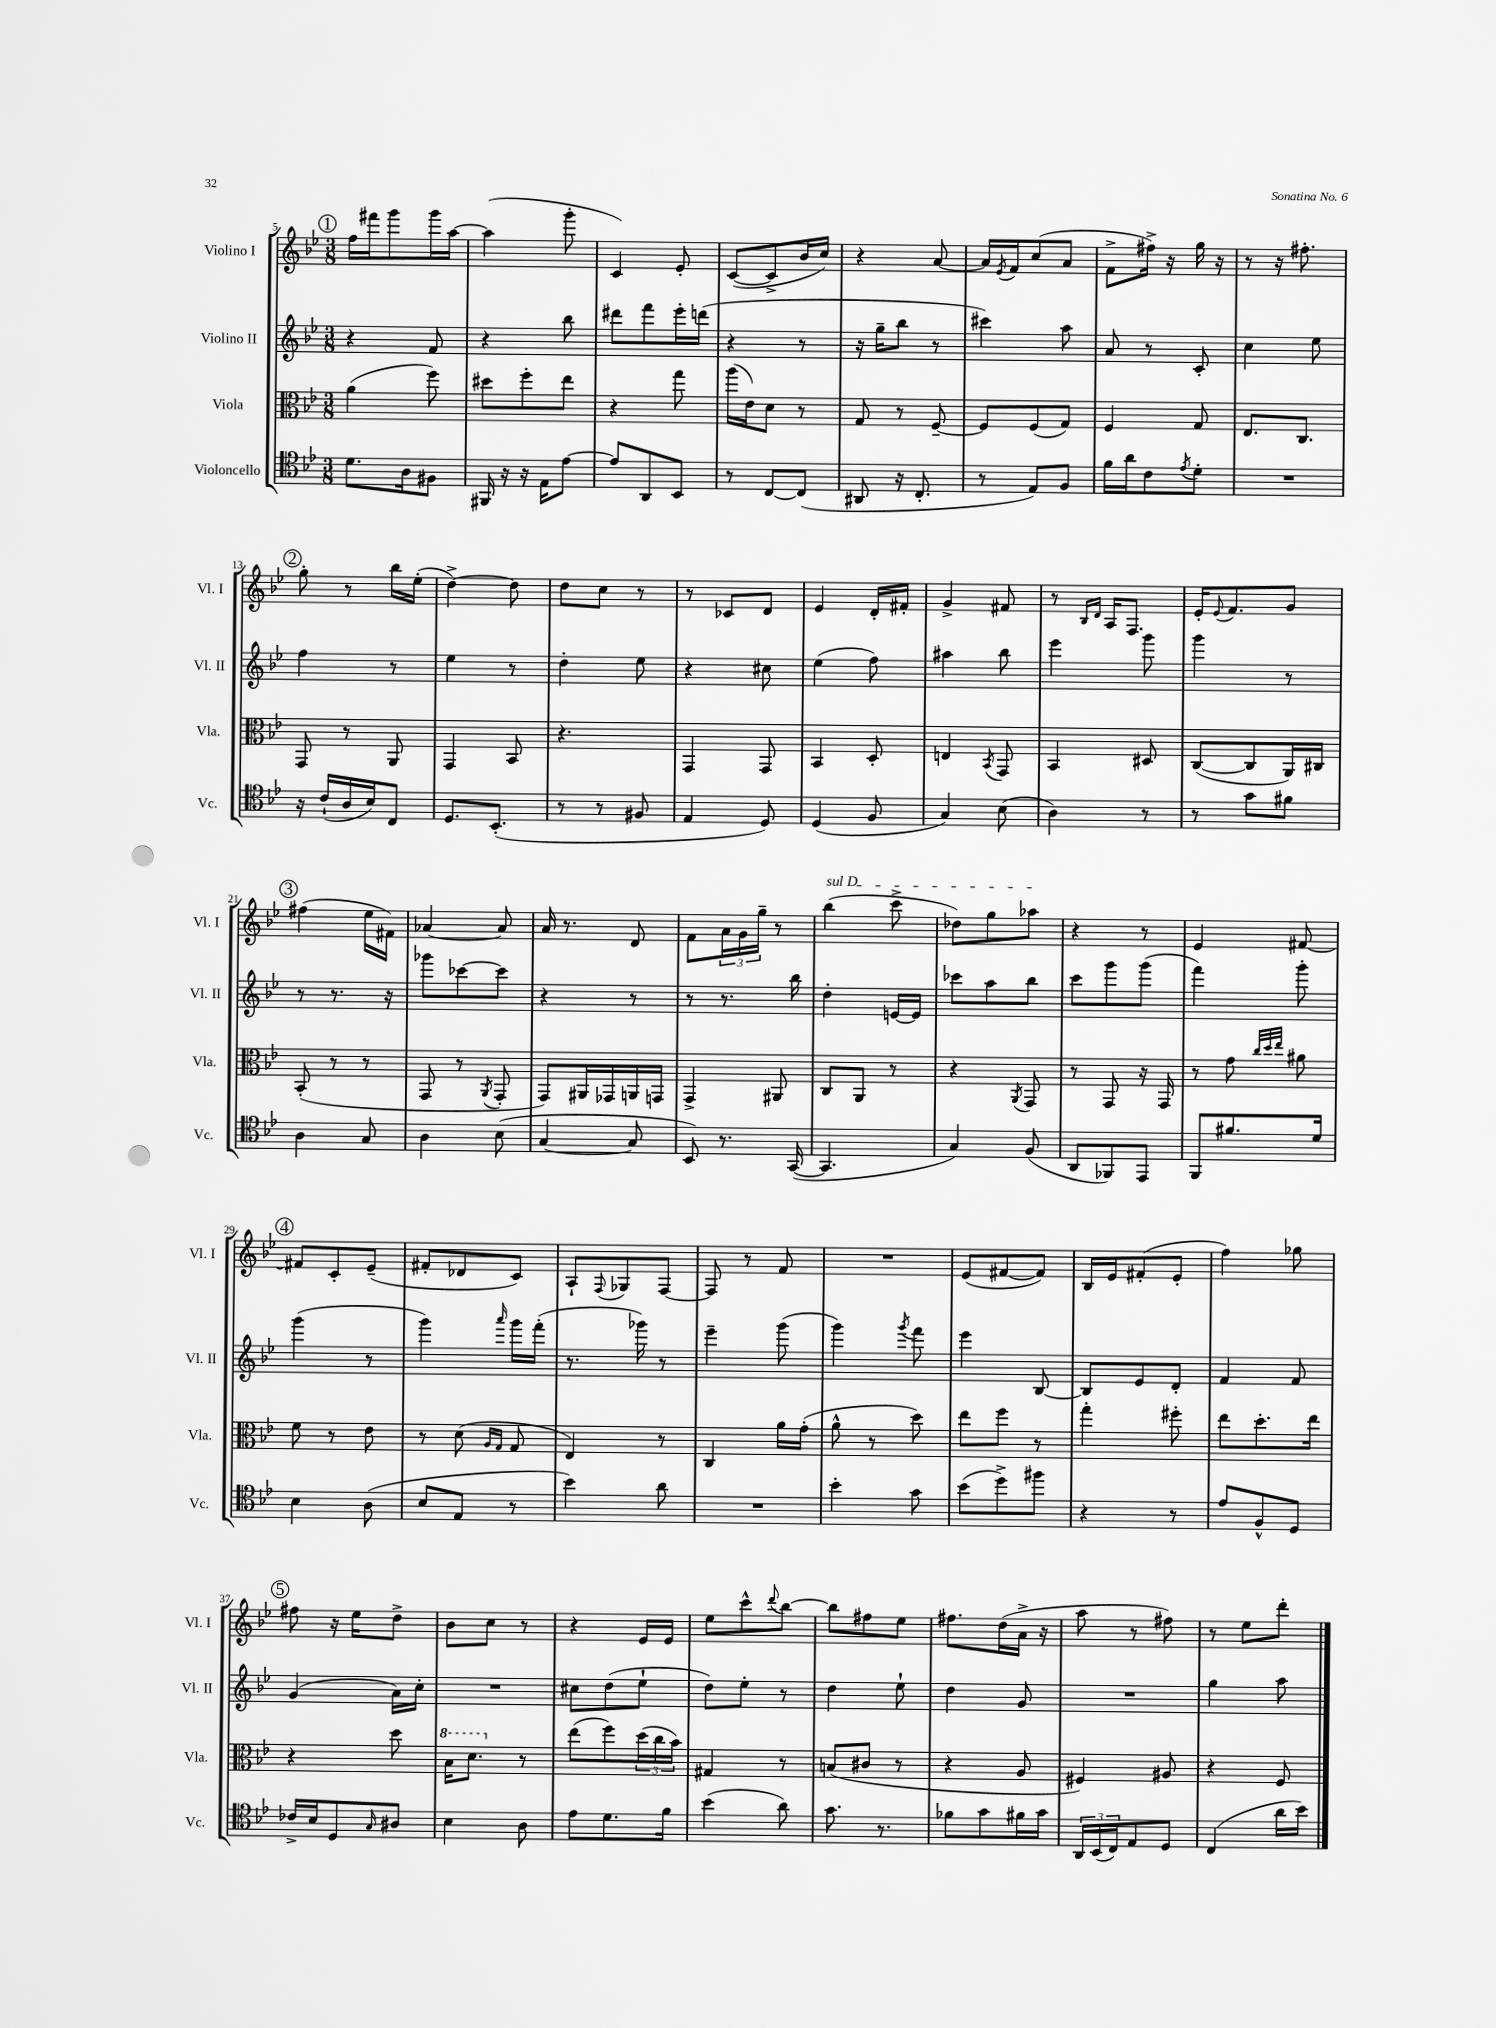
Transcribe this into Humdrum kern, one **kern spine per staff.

**kern	**kern	**kern	**kern
*staff4	*staff3	*staff2	*staff1
*clefC4	*clefC3	*clefG2	*clefG2
*k[b-e-]	*k[b-e-]	*k[b-e-]	*k[b-e-]
*M3/8	*M3/8	*M3/8	*M3/8
8.d\L	(4a\	4r	16ff\LL
.	.	.	16fff#\J
.	.	.	8ggg\
16A\k	.	.	.
8F#\J	8ff\)	8f/	16ggg\L
.	.	.	[16aa\JJ
=	=	=	=
16FF#/	8dd#\L	4r	(4aa\]
16r	.	.	.
16r	8ff'\	.	.
16E-\LK	.	.	.
[8e-\J	8ee-\J	8bb-\	8ggg'\
=	=	=	=
8e-/]L	4r	8ddd#\L	4c/)
8AA/	.	8fff\	.
8BB-/J	8gg\	16eee-'\L	8e-'/
.	.	(16ddd\JJ	.
=	=	=	=
8r	(16aa\LL	4r	([8c/L
.	16e-\J)	.	.
[8C/L	8d\J	.	8c^/]
(8C/]J	8r	8r	16b-/L
.	.	.	16cc/JJ)
=	=	=	=
8AA#/	8G/	16r	4r
.	.	16gg~\LK	.
16r	8r	8bb-\J	.
8.C'/	.	.	.
.	[8F~/	8r	[8a/
=	=	=	=
8r	8F/]L	4ccc#\)	16a/]LL
.	.	.	8qe-/
.	.	.	16f/J
8E-/L)	(8F/	.	(8cc/
8F/J	8G/J)	8aa\	8a/J
=	=	=	=
16f\LL	4F/	8a/	8f^\L
16a\J	.	.	.
8c\	.	8r	16ff#^\Jk)
.	.	.	16r
8qe-/	.	.	.
8d'\J	8G/	8c'/	16gg\
.	.	.	16r
=	=	=	=
4.r	8.E-/L	4cc\	8r
.	.	.	16r
.	8.C/J	.	8.ff#'\
.	.	8ee-\	.
=	=	=	=
16r	8GG/	4ff\	8gg'\
(16c`/LL	.	.	.
16A/	8r	.	8r
16B-/J)	.	.	.
8C/J	8AA/	8r	16bb-\LL
.	.	.	(16ee-'\JJ
=	=	=	=
8.D/L	4GG/	4ee-\	[4dd^\)
(8.BB-'/J	.	.	.
.	8BB-/	8r	8dd\]
=	=	=	=
8r	4.r	4dd'\	8dd\L
8r	.	.	8cc\J
8F#/	.	8ee-\	8r
=	=	=	=
4E-/	4GG/	4r	8r
.	.	.	8c-/L
8D/)	8GG/	8cc#\	8d/J
=	=	=	=
(4D/	4BB-/	(4ee-\	4e-/
8F/	8D'/	8ff\)	16d'/LL
.	.	.	16f#'/JJ
=	=	=	=
4G/)	4E/	4aa#\	4g^/
.	8qBB-/	.	.
(8B-\	8GG/	8bb-\	8f#/
=	=	=	=
4A\)	4BB-/	4eee-\	8r
.	.	.	16qqB-/LL
.	.	.	16qqd/JJ
.	.	.	16A/LK
.	.	.	8.F/J
8r	8D#/	8ggg\	.
=	=	=	=
8r	([8C/L	4ggg\	16e-'/LK
.	.	.	8qqe-/
.	.	.	8.f/
8g\L	8C/]	.	.
8f#\J	16AA/L)	8r	8g/J
.	16C#/JJ	.	.
=	=	=	=
4A\	(8BB-'/	8r	(4ff#\
.	8r	8.r	.
8G/	8r	.	16ee-\LL
.	.	16r	16f#\JJ)
=	=	=	=
4A\	8GG/	8ggg-\L	[4a-/
.	8r	[8ccc-\	.
.	8qAA/	.	.
(8B-\	8GG'/	8ccc-\]J	8a-/]
=	=	=	=
[4G/	8GG/L)	4r	16a/
.	.	.	8.r
.	16AA#/L	.	.
.	16GG-/	.	.
8G/]	16AA/	8r	8d/
.	16GG/JJ	.	.
=	=	=	=
8BB-/)	4GG^/	8r	8f\L
8.r	.	8.r	24a\L
.	.	.	24g\
.	.	.	24gg~\JJ
.	8AA#/	.	8r
([16GG/	.	16bb-\	.
=	=	=	=
4.GG/]	8C/L	4dd'\	(4bb-\
.	8AA/J	.	.
.	8r	[16e/LL	8ccc^\
.	.	16e/]JJ	.
=	=	=	=
4G/)	4r	8ccc-\L	8dd-\L)
.	.	8aa\	8gg\
.	8qAA/	.	.
(8F/	8GG/	8bb-\J	8aa-\J
=	=	=	=
8AA/L	8r	8ccc\L	4r
8FF-/)	8GG/	8ggg\	.
8EE-/J	16r	(8ggg\J	8r
.	16GG/	.	.
=	=	=	=
8FF/L	8r	4fff\)	4e-/
8.f#/	8g\	.	.
.	32qqcc/LLL	.	.
.	32qqdd/	.	.
.	32qqee-/JJJ	.	.
.	8a#\	8ggg'\	[8f#/
16d/Jk	.	.	.
=	=	=	=
4B-\	8f\	(4ggg\	8f#/]L
.	8r	.	8c'/
(8A\	8e-\	8r	(8e-~/J
=	=	=	=
8B-/L	8r	4ggg\)	8f#'/L
8E-/J	(8d\	.	8d-/
.	16qqA/LL	.	.
.	16qqG/JJ	16qqaaa/	.
8r	8G/	16ggg\LL	8c/J)
.	.	(16fff'\JJ	.
=	=	=	=
4b-\)	4E-/)	8.r	8A`/L
.	.	.	8qqF/
.	.	.	8G-/
.	.	16ggg-\)	.
8a\	8r	8r	[8F/J
=	=	=	=
4.r	4C/	4eee-~\	8F/]
.	.	.	8r
.	16a\LL	(8ggg\	8f/
.	(16g'\JJ	.	.
=	=	=	=
4b-'\	8a^^\	4ggg\)	4.r
.	8r	.	.
.	.	8qggg/	.
8g\	8dd\)	8fff\	.
=	=	=	=
(8b-\L	8ee-\L	4eee-\	(8e-/L
8dd^\)	8ff\J	.	[8f#/
8ff#\J	8r	[8B-/	8f#/]J)
=	=	=	=
4r	4gg'\	8B-/]L	16B-/LL
.	.	.	16e-/J
.	.	8e-/	(8f#'/
8r	8ff#'\	8d'/J	8e-'/J
=	=	=	=
8e-/L	8ee-\L	4f/	4ff\)
8F^^/	8.dd'\	.	.
8D/J	.	8f/	8gg-\
.	16ee-\Jk	.	.
=	=	=	=
16c-^/LL	4r	(4g/	8ff#\
16B-/J	.	.	.
8D/	.	.	16r
.	.	.	16ee-\LK
16qqG/	.	.	.
8A#/J	8dd\	16a\LL)	8dd^\J
.	.	16cc'\JJ	.
=	=	=	=
4B-\	16b-\LK	4.r	8b-\L
.	8.dd\J	.	.
.	.	.	8cc\J
8A\	8r	.	8r
=	=	=	=
8e-\L	(8ee-\L	8cc#\L	4r
8.d\	8ff\)	(8dd\	.
.	(24dd\L	8ee-`\J	16e-/LL
.	24cc\	.	.
16f\Jk	.	.	16e-/JJ
.	24b-\JJ)	.	.
=	=	=	=
(4b-\	4G#/	8dd\L)	8ee-\L
.	.	8ee-'\J	8ccc^^\
.	.	.	8qqddd/
8a\)	8r	8r	[8bb-\J
=	=	=	=
8.g\	(8B/L	4dd\	8bb-\]L
.	8c#/J	.	8ff#\
8.r	.	.	.
.	8r	8ee-`\	8ee-\J
=	=	=	=
8f-\L	4r	4dd\	8.ff#\L
8g\	.	.	.
.	.	.	(16dd\L
16f#\L	8A/	8g/	16a^\JJ
16g\JJ	.	.	16r
=	=	=	=
24AA/LL	4F#/)	4.r	8aa\
(24BB-/	.	.	.
24C/J)	.	.	.
8E-/	.	.	8r
8D/J	8A#/	.	8ff#\)
=	=	=	=
(4C/	4r	4gg\	8r
.	.	.	8ee-\L
16a\LL	8F/	8aa\	8ddd'\J
16b-\JJ)	.	.	.
==	==	==	==
*-	*-	*-	*-
